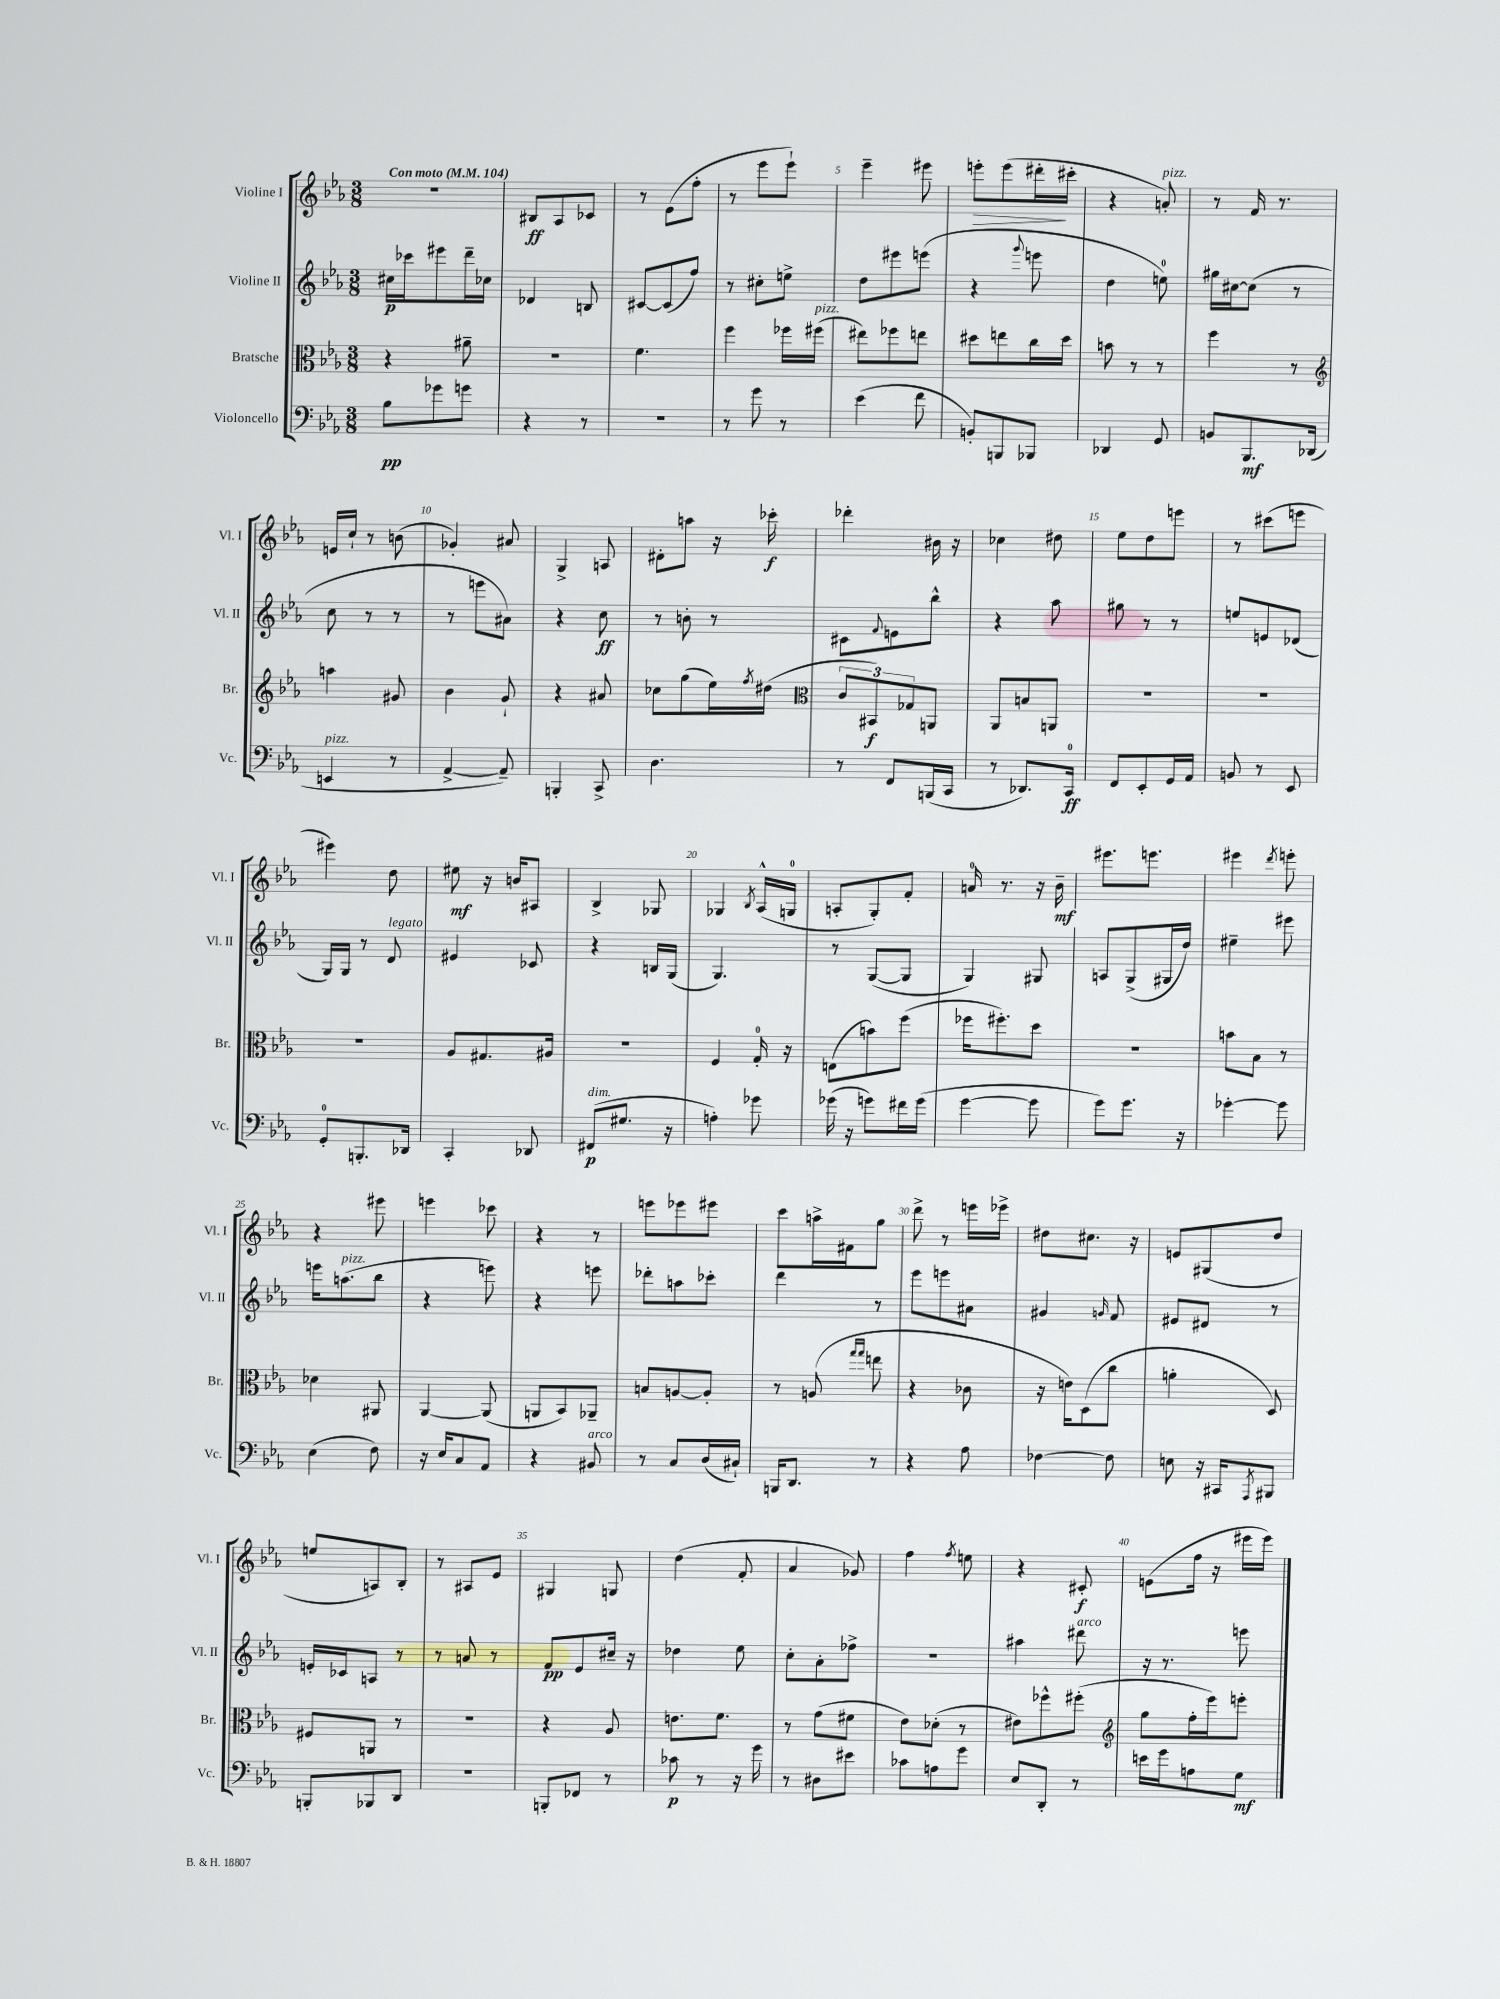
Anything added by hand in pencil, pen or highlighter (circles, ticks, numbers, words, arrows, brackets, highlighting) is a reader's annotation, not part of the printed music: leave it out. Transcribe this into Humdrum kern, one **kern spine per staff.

**kern	**dynam	**kern	**dynam	**kern	**dynam	**kern	**dynam
*part4	*part4	*part3	*part3	*part2	*part2	*part1	*part1
*staff4	*staff4	*staff3	*staff3	*staff2	*staff2	*staff1	*staff1
*I"Violoncello	*	*I"Bratsche	*	*I"Violine II	*	*I"Violine I	*
*I'Vc.	*	*I'Br.	*	*I'Vl. II	*	*I'Vl. I	*
*clefF4	*	*clefC3	*	*clefG2	*	*clefG2	*
*k[b-e-a-]	*	*k[b-e-a-]	*	*k[b-e-a-]	*	*k[b-e-a-]	*
*M3/8	*	*M3/8	*	*M3/8	*	*M3/8	*
*MM104	*	*MM104	*	*MM104	*	*MM104	*
=1	=1	=1	=1	=1	=1	=1	=1
!	!	!	!	!	!	!LO:TX:a:B:t=Con moto	!
8B-\L	pp	4r	.	16cc#X\LL	p	4.r	.
.	.	.	.	16ccc-X\J	.	.	.
8g-X\	.	.	.	8eee#X\	.	.	.
8gn\J	.	8a#X~\	.	16ddd~\L	.	.	.
.	.	.	.	16cc-X\JJ	.	.	.
=2	=2	=2	=2	=2	=2	=2	=2
4r	.	4.r	.	4d-X/	.	8B#X/L	ff
.	.	.	.	.	.	8A-/	.
8r	.	.	.	8Bn/	.	8c-X/J	.
=3	=3	=3	=3	=3	=3	=3	=3
4.r	.	4.f\	.	[8c#X/L	.	8r	.
.	.	.	.	(8c#/]	.	(8e-\L	.
.	.	.	.	8ff/J)	.	8ff'\J	.
=4	=4	=4	=4	=4	=4	=4	=4
8r	.	4ff\	.	8r	.	8r	.
8g\	.	.	.	8cc#X'\L	.	8eee-\L	.
8r	.	16ff-X\LL	.	8een^\J	.	8eee-`\J)	.
!	!	!LO:TX:a:i:t=pizz.	!	!	!	!	!
.	.	(16ff#X\JJ	.	.	.	.	.
=5	=5	=5	=5	=5	=5	=5	=5
(4e-\	.	8ee#X\L)	.	8dd\L	.	4eee-~\	.
.	.	8ff-X\	.	8eee#X\	.	.	.
8f\	.	8een\J	.	(8eeen\J	.	8eee#X\	.
=6	=6	=6	=6	=6	=6	=6	=6
!	!	!	!	!	!	!	!LO:HP:b
8BBn'/L)	.	8dd#X\L	.	4r	.	8eeen'\L	>
8BBBn/	.	8een\	.	.	.	(8eee\	.
.	.	.	.	8qqggg/	.	.	.
8BBB-X/J	.	16cc\L	.	8eeen\	.	16ddd#X'\L	.
.	.	16dd#\JJ	.	.	.	16ccc#X'\JJ	]
=7	=7	=7	=7	=7	=7	=7	=7
4DD-X/	.	8bn\	.	4dd\	.	4r	.
.	.	8r	.	.	.	.	.
!	!	!	!	!	!	!LO:TX:a:i:t=pizz.	!
8GG/	.	8r	.	8een\)	.	8an'/)	.
=8	=8	=8	=8	=8	=8	=8	=8
8BBn/L	.	4ff\	.	16gg#X\LL	.	8r	.
.	.	.	.	[16cc#X\J	.	.	.
8.BBB-/	mf	.	.	(8cc#\J]	.	16f/	.
.	.	.	.	.	.	8.r	.
.	.	8r	.	8r	.	.	.
(16DD-X/Jk	.	.	.	.	.	.	.
!!LO:LB:g=z
=9	=9	=9	=9	=9	=9	=9	=9
*	*	*clefG2	*	*	*	*	*
!LO:TX:a:i:t=pizz.	!	!	!	!	!	!	!
4EEn/	.	4aan\	.	8cc\	.	16en/LL	.
.	.	.	.	.	.	16cc`/JJ	.
.	.	.	.	8r	.	8r	.
8r	.	8g#X/	.	8r	.	(8bn\	.
=10	=10	=10	=10	=10	=10	=10	=10
[4AA-^/	.	4b-\	.	8r	.	4g-X'/)	.
.	.	.	.	8eeen\L	.	.	.
8AA-~/])	.	8g`/	.	8a#X\J)	.	8a#X/	.
=11	=11	=11	=11	=11	=11	=11	=11
4BBBn'/	.	4r	.	4r	.	4G^/	.
8CC^/	.	8a#X/	.	8cc\	ff	8An/	.
=12	=12	=12	=12	=12	=12	=12	=12
4.D\	.	8cc-X\L	.	8r	.	8d#X'\L	.
.	.	(8gg\	.	8bn'\	.	8aan\J	.
.	.	16ee-\L)	.	8r	.	16r	.
.	.	8qff/	.	.	.	.	.
.	.	(16dd#X\JJ	.	.	.	16ccc-X'\	f
=13	=13	=13	=13	=13	=13	=13	=13
*	*	*clefC3	*	*	*	*	*
8r	.	12c/L	.	8c#X\L	.	4ddd-X'\	.
.	.	12BB#X/)	f	.	.	.	.
.	.	.	.	8qqf/	.	.	.
8FF/L	.	.	.	8en\	.	.	.
.	.	12G-X/	.	.	.	.	.
(16BBBn/L	.	8AAn/J	.	8bb-^^\J	.	16b#X\	.
16CC/JJ	.	.	.	.	.	16r	.
=14	=14	=14	=14	=14	=14	=14	=14
8r	.	8AA-/L	.	4r	.	4cc-X\	.
8.DD-X/L)	.	8Bn/	.	.	.	.	.
.	.	8AAn/J	.	8aa-\	.	8dd#X\	.
16CC/Jk	ff	.	.	.	.	.	.
=15	=15	=15	=15	=15	=15	=15	=15
8FF/L	.	4.r	.	8gg#X\	.	8ee-\L	.
8EE-'/	.	.	.	8r	.	8dd\	.
16GG/L	.	.	.	8r	.	8eeen\J	.
16AA-/JJ	.	.	.	.	.	.	.
=16	=16	=16	=16	=16	=16	=16	=16
8BBn/	.	4.r	.	8een/L	.	8r	.
8r	.	.	.	8en/	.	(8ccc#X\L	.
8EE-/	.	.	.	(8d-X/J	.	8eeen\J	.
!!LO:LB:g=z
=17	=17	=17	=17	=17	=17	=17	=17
8GG'/L	.	4.r	.	16G/LL)	.	4eee#X\)	.
.	.	.	.	16G/JJ	.	.	.
8.BBBn'/	.	.	.	8r	.	.	.
!	!	!	!	!LO:TX:a:i:t=legato	!	!	!
.	.	.	.	8d/	.	8dd\	.
16DD-X/Jk	.	.	.	.	.	.	.
=18	=18	=18	=18	=18	=18	=18	=18
4CC'/	.	8A-/L	.	4e#X/	.	8ee#X\	mf
.	.	8.G#X/	.	.	.	16r	.
.	.	.	.	.	.	16bn/KL	.
8DD-X/	.	.	.	8c-X/	.	8A#X/J	.
.	.	16A#X/Jk	.	.	.	.	.
=19	=19	=19	=19	=19	=19	=19	=19
!LO:TX:a:i:t=dim.	!	!	!	!	!	!	!
(8FF#X/L	p	4.r	.	4r	.	4B-^/	.
8.G#X/J	.	.	.	.	.	.	.
.	.	.	.	16Bn/LL	.	8G-X/	.
16r	.	.	.	(16G/JJ	.	.	.
=20	=20	=20	=20	=20	=20	=20	=20
4An'\)	.	4F/	.	4.G/)	.	4G-X/	.
.	.	.	.	.	.	8qB-/	.
8g-X\	.	16G'/	.	.	.	(16A-^^/LL	.
.	.	16r	.	.	.	16Gn/JJ	.
=21	=21	=21	=21	=21	=21	=21	=21
(16g-X\	.	(8En\L	.	8r	.	8An'/L	.
16r	.	.	.	.	.	.	.
8gn\L)	.	8bn\)	.	([8G/L	.	8G'/)	.
16f#X\L	.	(8ff\J	.	8G/J]	.	8f'/J	.
(16g\JJ	.	.	.	.	.	.	.
=22	=22	=22	=22	=22	=22	=22	=22
[4g\	.	16ff-X\KL	.	4G/)	.	16an/	.
.	.	8.ff#X'\)	.	.	.	8.r	.
8g\]	.	8dd\J	.	8G#X/	.	16r	.
.	.	.	.	.	.	16b-~\	mf
=23	=23	=23	=23	=23	=23	=23	=23
8g\L)	.	4.r	.	8An/L	.	8.eee#X\L	.
8.g\J	.	.	.	(8G^/	.	.	.
.	.	.	.	.	.	8.eeen\J	.
.	.	.	.	16G#X/L	.	.	.
16r	.	.	.	16dd/JJ)	.	.	.
=24	=24	=24	=24	=24	=24	=24	=24
[4g-X'\	.	8bn\L	.	4ee#X~\	.	4eee#X\	.
.	.	8B-\J	.	.	.	.	.
.	.	.	.	.	.	8qddd/	.
8g-\]	.	8r	.	8eee#X\	.	8eeen'\	.
!!LO:LB:g=z
=25	=25	=25	=25	=25	=25	=25	=25
(4E-\	.	4d-X\	.	16eeen\KL	.	4r	.
!	!	!	!	!LO:TX:a:i:t=pizz.	!	!	!
.	.	.	.	(8.aan\	.	.	.
8F\)	.	8AA#X/	.	8bb-\J	.	8eee#X\	.
=26	=26	=26	=26	=26	=26	=26	=26
16r	.	[4AA-/	.	4r	.	4eeen\	.
16E-/KL	.	.	.	.	.	.	.
8C/	.	.	.	.	.	.	.
8AA-/J	.	(8AA-/]	.	8eeen\)	.	8ccc-X\	.
=27	=27	=27	=27	=27	=27	=27	=27
4r	.	8AAn/L	.	4r	.	4r	.
.	.	8BB-/)	.	.	.	.	.
!LO:TX:a:i:t=arco	!	!	!	!	!	!	!
8BB#X/	.	8AA-X~/J	.	8eeen\	.	8r	.
=28	=28	=28	=28	=28	=28	=28	=28
8r	.	8Bn/L	.	8ddd-X'\L	.	8eeen\L	.
8C/L	.	[8An/	.	8aan\	.	8eee-X\	.
(16D/L	.	8A'/J]	.	8ccc-X'\J	.	8eee#X\J	.
16C#X`/JJ)	.	.	.	.	.	.	.
=29	=29	=29	=29	=29	=29	=29	=29
16BBBn/KL	.	8r	.	4ddd\	.	8ccc\L	.
8.DD/J	.	.	.	.	.	.	.
.	.	(8An/	.	.	.	16aan^\L	.
.	.	.	.	.	.	16f#X\J	.
.	.	16qqgg/LL	.	.	.	.	.
.	.	16qqgg/JJ	.	.	.	.	.
8r	.	8een\	.	8r	.	8gg\J	.
=30	=30	=30	=30	=30	=30	=30	=30
4r	.	4r	.	8eee-\L	.	8ddd^\	.
.	.	.	.	8eeen\	.	8r	.
8A-\	.	8c-X\	.	8a#X\J	.	16eeen\LL	.
.	.	.	.	.	.	16eee-X^\JJ	.
=31	=31	=31	=31	=31	=31	=31	=31
[4F-X\	.	16r	.	4g#X/	.	8dd#X\L	.
.	.	16en\KL)	.	.	.	.	.
.	.	(8D\	.	.	.	8.cc#X\J	.
.	.	.	.	16qqgn/	.	.	.
8F-\]	.	8cc\J	.	8f/	.	.	.
.	.	.	.	.	.	16r	.
=32	=32	=32	=32	=32	=32	=32	=32
8En\	.	4an'\	.	8e#X/L	.	8en/L	.
16r	.	.	.	8d#X/J	.	(8G#X/	.
16CC#X/KL	.	.	.	.	.	.	.
8qAAA-/	.	.	.	.	.	.	.
8BBB#X/J	.	8D/)	.	8r	.	8dd/J	.
!!LO:LB:g=z
=33	=33	=33	=33	=33	=33	=33	=33
8BBBn'/L	.	8F#X/L	.	16en'/LL	.	8een/L	.
.	.	.	.	16c-X/J	.	.	.
8BBB-X/	.	8AAn/J	.	8An/J	.	8An/)	.
8DD/J	.	8r	.	8r	.	8B-'/J	.
=34	=34	=34	=34	=34	=34	=34	=34
4.r	.	4.r	.	8r	.	8r	.
.	.	.	.	8an/	.	8A#X/L	.
.	.	.	.	8r	.	8e-/J	.
=35	=35	=35	=35	=35	=35	=35	=35
8BBBn'/L	.	4r	.	8f/L	pp	4G#X/	.
8FF-X/J	.	.	.	8e-/	.	.	.
8r	.	8A-/	.	16cc#X~/Jk	.	8Gn/	.
.	.	.	.	16r	.	.	.
=36	=36	=36	=36	=36	=36	=36	=36
8c-X\	p	8.en\L	.	4dd-X\	.	(4dd\	.
8r	.	.	.	.	.	.	.
.	.	8.f\J	.	.	.	.	.
16r	.	.	.	8ee-\	.	8f'/	.
16g\	.	.	.	.	.	.	.
=37	=37	=37	=37	=37	=37	=37	=37
8r	.	8r	.	8cc'\L	.	4a-/	.
8D#X\L	.	(8g\L	.	8a-'\	.	.	.
8e#X\J	.	8f#X\J	.	8ff-X^\J	.	8g-X/)	.
=38	=38	=38	=38	=38	=38	=38	=38
8c-X\L	.	8e-\L)	.	4.r	.	4ff\	.
8An\	.	(8d-X'\J	.	.	.	.	.
.	.	.	.	.	.	8qff/	.
8g\J	.	8r	.	.	.	8een\	.
=39	=39	=39	=39	=39	=39	=39	=39
8E-/L	.	8e#X\L)	.	4aa#X\	.	4r	.
8DD'/J	.	8ff-X^^\	.	.	.	.	.
!	!	!	!	!LO:TX:a:i:t=arco	!	!	!
8r	.	(8ff#X'\J	.	8ddd#X\	.	8c#X'/	f
=40	=40	=40	=40	=40	=40	=40	=40
*	*	*clefG2	*	*	*	*	*
16en\LL	.	8gg\L	.	16r	.	(8en\L	.
16g\J	.	.	.	8.r	.	.	.
8An\	.	16ff'\L	.	.	.	16ff\Jk	.
.	.	16eee-\J)	.	.	.	16r	.
8G\J	mf	8eeen'\J	.	8eeen\	.	16eee#X\LL	.
.	.	.	.	.	.	16eee#\JJ)	.
==	==	==	==	==	==	==	==
*-	*-	*-	*-	*-	*-	*-	*-
